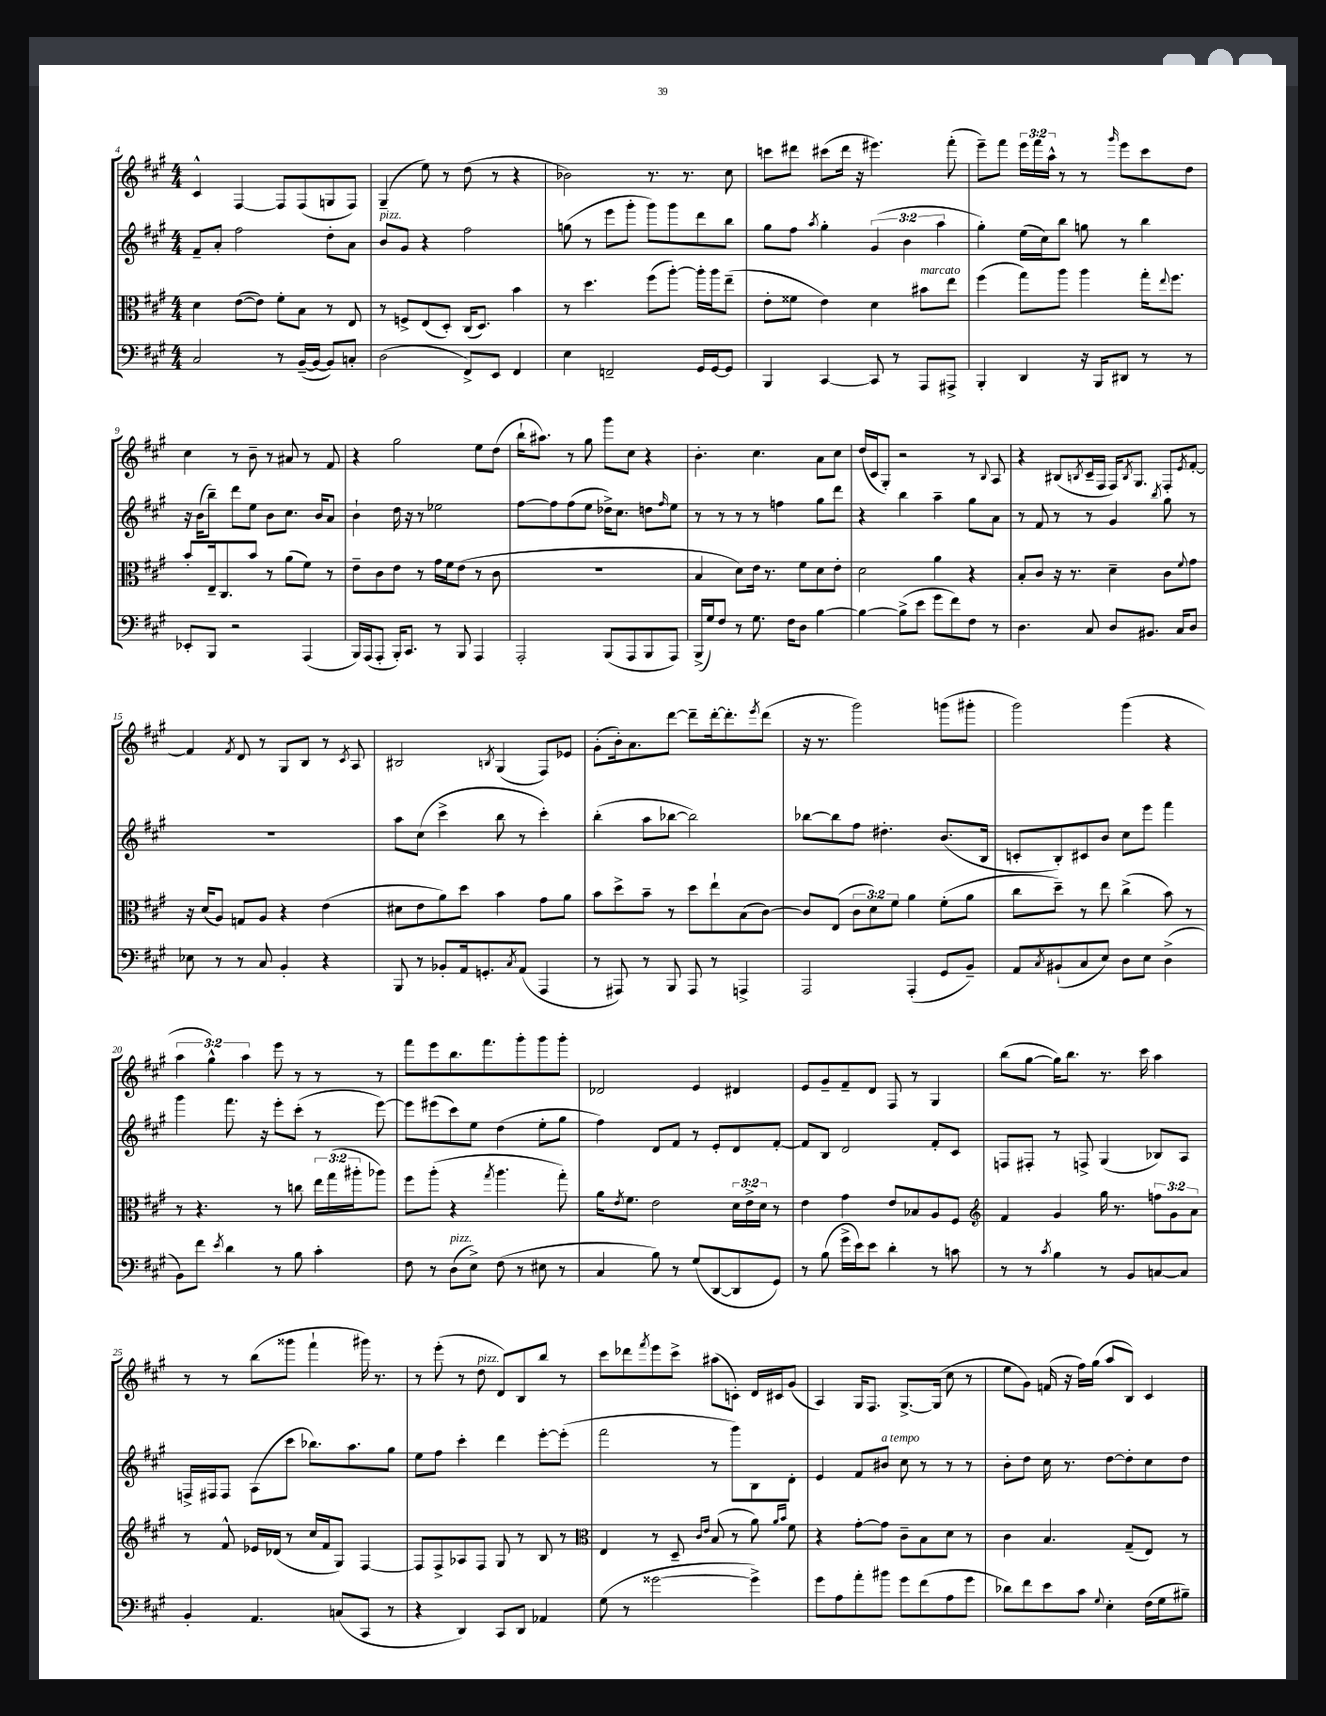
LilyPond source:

<<
\new StaffGroup <<
\new Staff = "s0" {
    \clef treble \key a \major \numericTimeSignature \time 4/4 \override Staff.TupletNumber.text = #tuplet-number::calc-fraction-text
    cis'4-^ fis4~ fis8 fis8( g8 fis8) |
    gis4--( e''8) r8 d''8( r8 r4 |
    bes'2) r8. r8. cis''8 |
    c'''8 dis'''8 cis'''8( dis'''16 r16 eis'''4.) fis'''8-.( |
    e'''8--) fis'''8 \tuplet 3/2 { e'''16 fis'''16 a''16-^ } r8 r8 \grace { gis'''16 } e'''8 cis'''8 d''8 |
    cis''4 r8 b'8-- r8 ais'8 r8 fis'8 |
    r4 gis''2 e''8 d''8( |
    b''16-! ais''8.) r8 gis''8 gis'''8 cis''8 r4 |
    b'4.-. cis''4. a'8 cis''8 |
    d''16( cis'16 gis8-.) r2 r8 \appoggiatura { b8 } a8 |
    r4 bis8( \acciaccatura { b8 } cis'16-- fis16 fis16) \acciaccatura { b8 } gis8. fis8-. \acciaccatura { e'8 } fis'8~-. |
    fis'4 \acciaccatura { fis'8 } d'8 r8 gis8 b8 r8 \acciaccatura { cis'8 } a8 |
    bis2 \acciaccatura { b8 } gis4( fis8) ees'8 |
    gis'8-.( b'16-.) a'8. d'''8~ d'''8-- d'''16~-. d'''8.-. \acciaccatura { e'''8 } d'''8( |
    r16 r8. gis'''2) g'''8( gis'''8-. |
    gis'''2) gis'''4( r4 |
    \tuplet 3/2 { a''4 gis''4-^) a''4 } e'''8 r8 r8 r8 |
    fis'''8 e'''8 b''8. fis'''8. gis'''8-. gis'''8 gis'''8-. |
    des'2 e'4 dis'4 |
    e'8 gis'8-- fis'8-- d'8 fis8 r8 gis4 |
    b''8( gis''8~ gis''16) b''8. r8. cis'''16 a''4 |
    r8 r8 b''8( gisis'''8 fis'''4-! gis'''16) r8. |
    r8 e'''8-.( r8 d''8^\markup { \italic "pizz." } d'8) b8 b''8 r8 |
    cis'''8 des'''8 \acciaccatura { fis'''8 } e'''8 cis'''8-> ais''8( c'8-.) d'16 cis'16 gis'8( |
    a4) gis16 fis8. gis8.~-> gis16( cis''8 r8 |
    e''8 gis'8) f'16( r16 fis''16) gis''16( a''8 b8) cis'4 \bar "|." |
}
\new Staff = "s1" {
    \clef treble \key a \major \numericTimeSignature \time 4/4 \override Staff.TupletNumber.text = #tuplet-number::calc-fraction-text
    fis'8-- a'8-. fis''2 d''8-. a'8 |
    b'8^\markup { \italic "pizz." } gis'8 r4 fis''2 |
    g''8( r8 e'''8 gis'''8-. gis'''8) gis'''8 d'''8 b''8 |
    gis''8 fis''8 \acciaccatura { a''8 } gis''4-. \tuplet 3/2 { gis'4( b'4 a''4 } |
    gis''4-.) e''16( cis''16) b''8 g''8 r8 b''4 |
    r16 b'16( b''8--) d'''8 e''8 b'8 cis''8. b'16 a'8 |
    b'4-! d''16 r16 r8 ees''2 |
    fis''8~ fis''8 fis''8( e''8 des''16->) cis''8. d''8 \grace { fis''16 } e''8 |
    r8 r8 r8 r8 f''4 gis''8 d'''8 |
    r4 b''4 a''4-- gis''8 a'8 |
    r8 fis'8 r8 r8 gis'4 \acciaccatura { b''8 } gis''8 r8 |
    R1 |
    a''8 cis''8( cis'''4-> b''8 r8 cis'''4-.) |
    b''4-.( a''8 bes''8~ bes''2) |
    bes''8~ bes''8 fis''8 dis''4.-. b'8.( b16 |
    c'8-. b8-.) cis'8 b'8 cis''8 e'''8 fis'''4 |
    gis'''4 fis'''8. r16 e'''8-. cis'''8-.( r8 e'''8~) |
    e'''8 eis'''8( cis'''8) e''8 d''4( e''8-. gis''8 |
    fis''4) d'8 fis'8 r8 e'8-. d'8 fis'8~-. |
    fis'8 b8 d'2 fis'8-. cis'8 |
    f8 fis8-. r8 f8-> gis4( bes8) a8 |
    f16-> fis16 fis8 a8( cis'''8 bes''8.) a''8. gis''8 |
    e''8 fis''8 cis'''4-. d'''4 e'''8~-. e'''8-.( |
    fis'''2 r8 gis'''8) b8 d'8-. |
    e'4 fis'8 bis'8^\markup { \italic "a tempo" } cis''8 r8 r8 r8 |
    b'8-. d''8 cis''16 r8. d''8~ d''8-. cis''8 d''8 \bar "|." |
}
\new Staff = "s2" {
    \clef alto \key a \major \numericTimeSignature \time 4/4 \override Staff.TupletNumber.text = #tuplet-number::calc-fraction-text
    d'4 e'8~( e'8) fis'8-. b8 r8 e8 |
    r8 f8-> e8( d8-.) cis16( d8.) b'4 |
    r8 d''4. fis''8( a''8~-.) a''16-. a''16 e''8--( |
    e'8-. fisis'8 e'4) d'4 bis'8^\markup { \italic "marcato" } e''8 |
    fis''4( gis''8) a''8 a''4 gis''16-. \appoggiatura { e''8 } fis''8. |
    b'8-. e16-- cis8. b'8 r8 a'8( fis'8) r8 |
    e'8-- cis'8 e'8 r8 gis'16 fis'16 e'8( r8 cis'8 |
    R1 |
    b4 d'8) e'16 r8. fis'8 d'8 e'8-. |
    d'2 a'4 r4 |
    b8-. cis'8 r16 r8. d'4-- cis'8 \appoggiatura { fis'8 } gis'8 |
    r16 d'16( a8) g8 a8 r4 e'4( |
    dis'8 e'8 a'8) d''8 b'4 gis'8 a'8 |
    b'8 d''8-> b'8-- r8 d''8 e''8-! b8( cis'8~) |
    cis'8 e8( \tuplet 3/2 { cis'8 d'8) fis'8 } a'4 fis'8-.( a'8 |
    cis''8 d''8--) r8 e''8 cis''4->( b'8) r8 |
    r8 r4. r8 c''8 \tuplet 3/2 { e''16 gis''16( ais''16-. } aes''8) |
    fis''8 a''8-.( r4 \acciaccatura { gis''8 } a''4. gis''8-.) |
    a'16 \acciaccatura { e'8 } fis'8. e'2 \tuplet 3/2 { d'16 e'16-> d'16 } r8 |
    e'4 gis'4 e'8 bes8 a8 fis8 |
    \clef treble fis'4 gis'4 gis''16 r8. \tuplet 3/2 { f''8 gis'8 a'8 } |
    r8 fis'8-^ ees'16 des'16( r8 cis''16 fis'16 gis8) fis4~ |
    fis8 fis8-> aes8 fis8 gis8 r8 b8 r8 |
    \clef alto e4 r8 d8-- \grace { cis'16 e'16 } b8( r8 a'8) \grace { a'16 b'16 } fis'8 |
    r4 gis'8~-. gis'8 cis'8-- b8 d'8 r8 |
    cis'4 b4. gis8--( e8) r8 \bar "|." |
}
\new Staff = "s3" {
    \clef bass \key a \major \numericTimeSignature \time 4/4
    cis2 r8 b,16~--( b,16~ b,8) c8-. |
    d2( fis,8->) e,8 fis,4 |
    e4 f,2-- gis,16 gis,16~ gis,8 |
    b,,4 cis,4~ cis,8 r8 a,,8 ais,,8-> |
    b,,4-. d,4 r16 b,,16 dis,8 r8 r8 |
    ees,8-. b,,8 r2 a,,4( |
    b,,16) a,,16( a,,8-. b,,16-.) cis,8. r8 b,,8 a,,4 |
    a,,2-. b,,8( a,,8 b,,8 a,,8) |
    b,,16->( gis16) fis8 r8 gis8. fis16 d8 b4~ |
    b4~ b8->( e'8 gis'8 fis'8) fis8 r8 |
    d4. cis8 d8 bis,8. cis16 d8 |
    ees8 r8 r8 cis8 b,4-. r4 |
    b,,8 r8 bes,8-. a,16 g,8.-. \acciaccatura { cis8 } a,8( a,,4 |
    r8 ais,,8) r8 b,,8 ais,,8 r8 a,,4-> |
    a,,2 a,,4-.( gis,8 b,8--) |
    a,8 \acciaccatura { cis8 } bis,8-!( cis8 e8) d8 e8 d4->( |
    b,8) fis'8 \acciaccatura { e'8 } d'4 r8 b8 cis'4-. |
    fis8 r8 d8^\markup { \italic "pizz." }( e8->) fis8( r8 eis8 r8 |
    cis4 b8) r8 gis8( d,8~ d,8 gis,8) |
    r8 b8( gis'16-> e'16) e'8 d'4-. r8 c'8 |
    r8 r8 \acciaccatura { cis'8 } b4 r8 b,8 c8~ c8 |
    b,4-. a,4. c8( cis,8 r8 |
    r4 d,4) cis,8 d,8 aes,4 |
    gis8( r8 gisis'2~ gisis'4->) |
    gis'8 a8 a'8-. bis'8 gis'8 fis'8( a8 gis'8 |
    des'8) fis'8 e'8 cis'8 \appoggiatura { gis8 } e4-. fis16( gis16 bis8--) \bar "|." |
}
>>
>>
\layout { \context { \Score currentBarNumber = #4 } }
